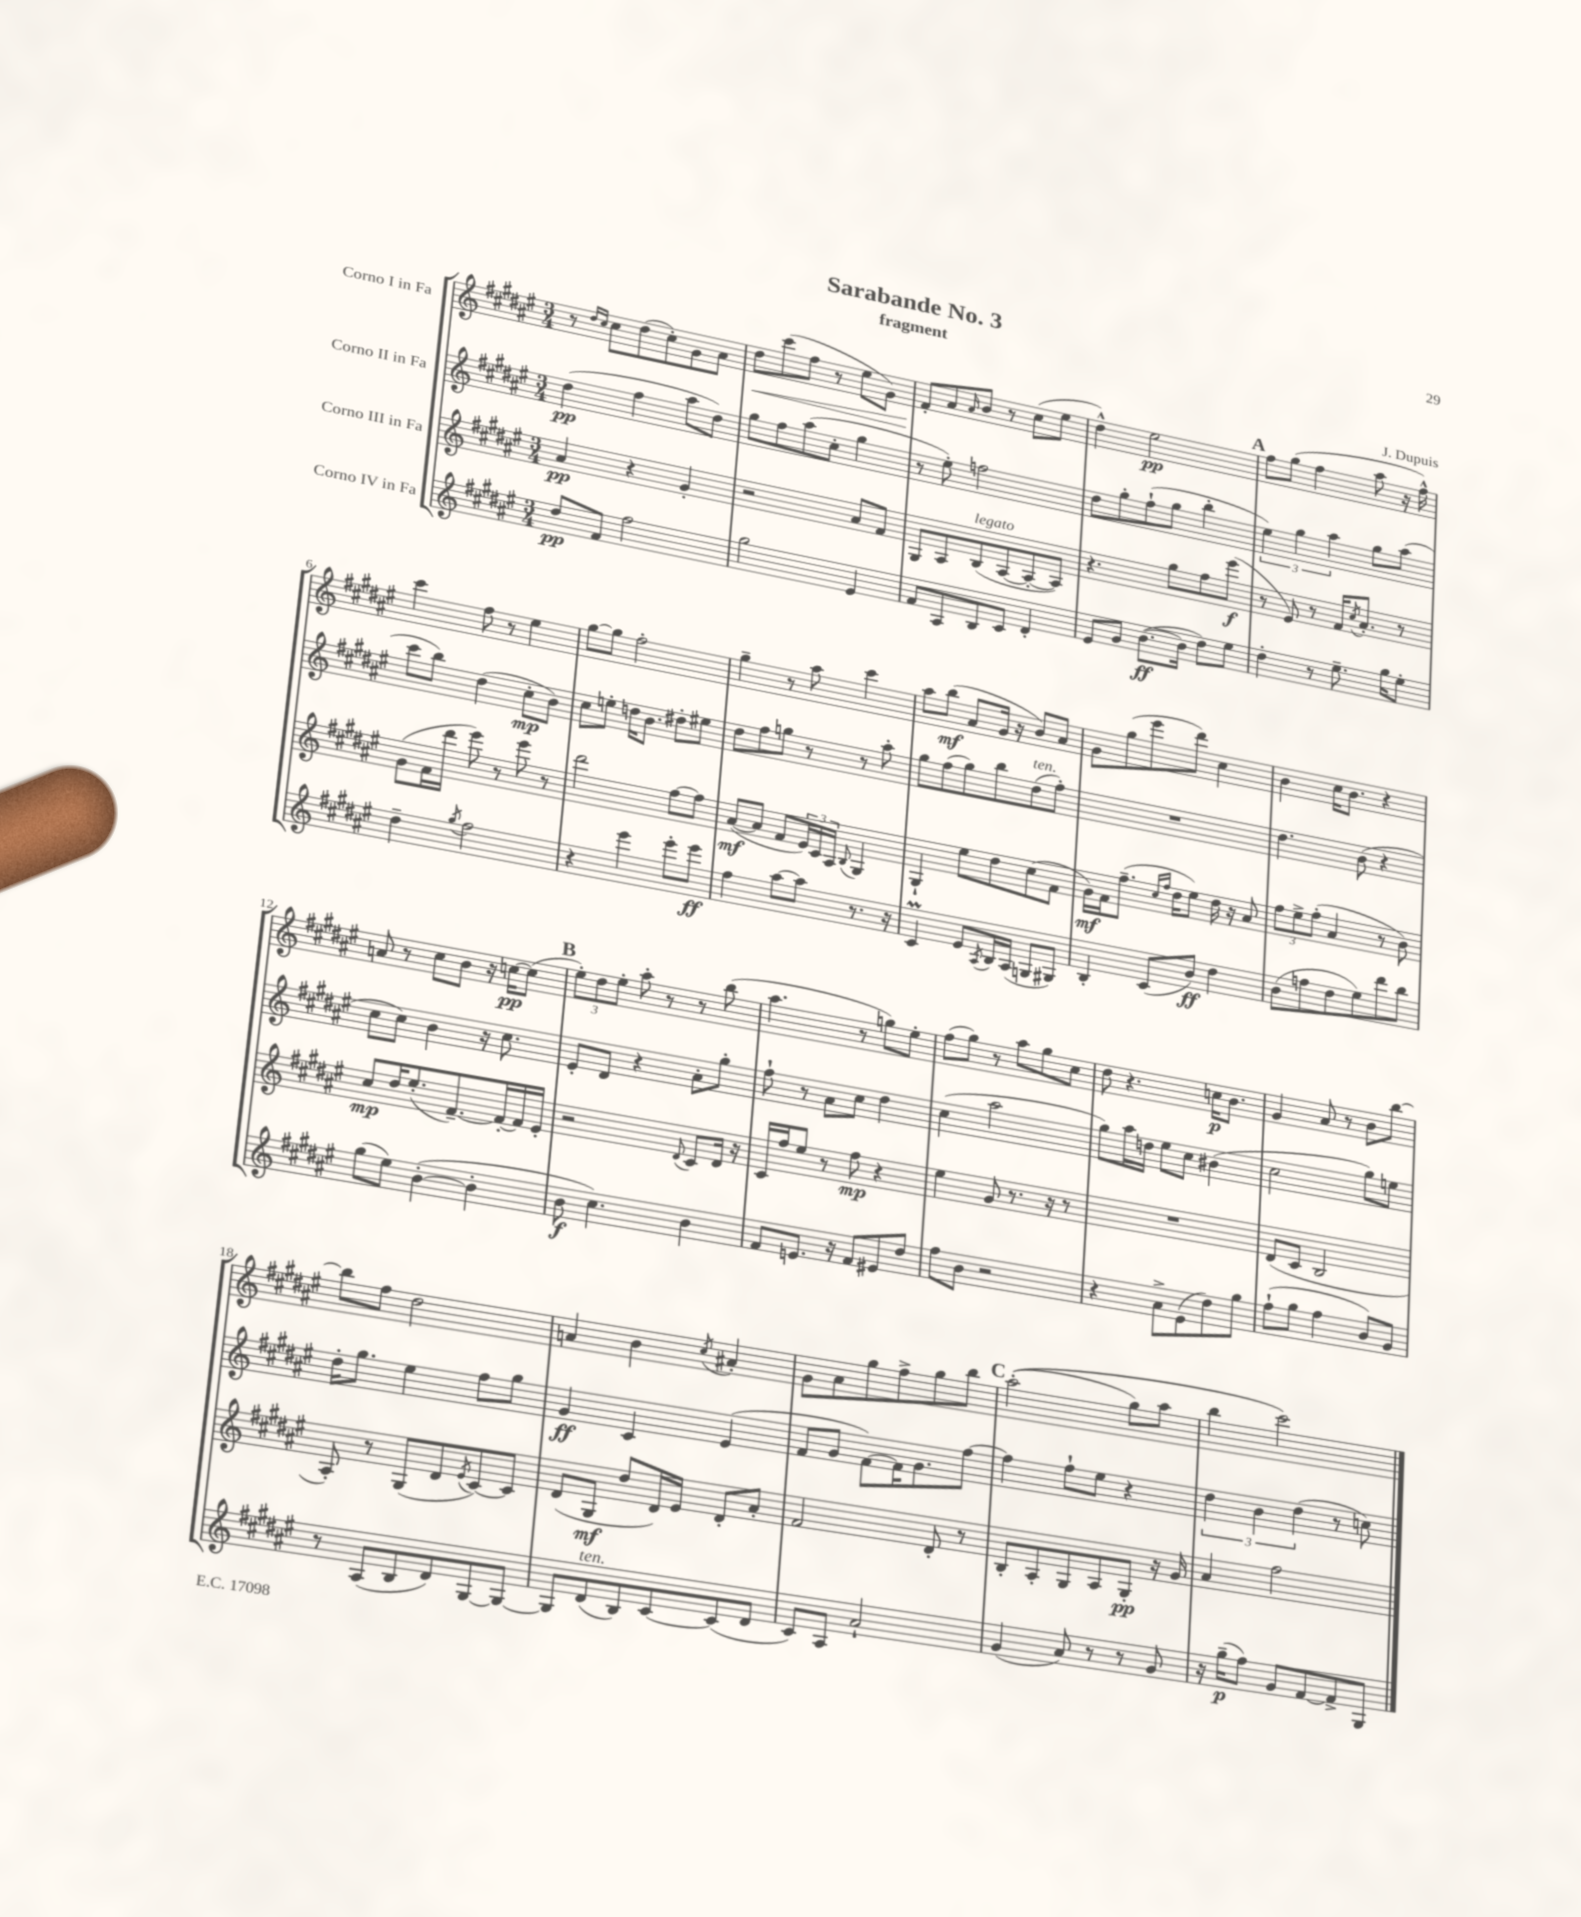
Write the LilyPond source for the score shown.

\header { title = "Sarabande No. 3" composer = "J. Dupuis" subtitle = "fragment" }
<<
\new StaffGroup <<
\new Staff = "s0" \with { instrumentName = "Corno I in Fa" } {
    \clef treble \key fis \major \numericTimeSignature \time 3/4
    r8 \grace { dis''16 cis''16 } cis''8 dis''8( cis''8-.) gis'8 ais'8 |
    dis''8\< cis'''8( fis''8 r8 eis''8 gis'8) |
    fis'8-.\! ais'8 \grace { ais'16 } b'8 r8 cis''8( eis''8 |
    dis''4-^) eis''2\pp |
    \mark \markup { \bold "A" } fis''8 gis''8( fis''4 ais''8 r16 fis''16-^) |
    cis'''4 fis''8 r8 eis''4 |
    gis''8~ gis''8 fis''2-. |
    gis''4-- r8 ais''8 cis'''4 |
    ais''8 b''8\mf( ais'8 gis'16 r16 b'8) ais'8 |
    gis'8 gis''8( eis'''8 dis'''8) cis''4 |
    b'4 cis''16 b'8. r4 |
    a'8 r8 cis''8 b'8 r16 c''16~\pp c''8( |
    \mark \markup { \bold "B" } \tuplet 3/2 { eis''8-.) dis''8 eis''8-. } ais''8-. r8 r8 b''8( |
    ais''4. r8 g''8) eis''8-. |
    fis''8( gis''8) r8 ais''8 gis''8 cis''8 |
    dis''8 r4. c''16\p b'8. |
    gis'4 ais'8 r8 b'8 b''8~ |
    b''8 fis''8 dis''2 |
    a'4 b'4 \acciaccatura { cis''8 } ais'4-. |
    gis'8 ais'8 gis''8 fis''8-> gis''8 b''8 |
    \mark \markup { \bold "C" } ais''2-.(\( gis''8) ais''8 |
    b''4 cis'''2\) \bar "|." |
}
\new Staff = "s1" \with { instrumentName = "Corno II in Fa" } {
    \clef treble \key fis \major \numericTimeSignature \time 3/4
    dis''4\pp( fis''4 ais''8 dis''8) |
    gis''8 fis''8 ais''8( cis''8-. gis''4 |
    r8 eis''8-.) f''2 |
    dis''8 gis''8-. fis''8-!( gis''8 b''4-. |
    \mark \markup { \bold "A" } \tuplet 3/2 { eis''4) gis''4 ais''4 } gis''8 ais''8( |
    cis'''8 b''8) dis''4( cis''8-.\mp b'8) |
    cis''8 e''8-. d''16 b'8. dis''8-. eis''8 |
    dis''8 fis''8 g''8 r8 r8 ais''8-. |
    gis''8 fis''8( gis''8) b''8 dis''8^\markup { \italic "ten." }( fis''8-.) |
    R2. |
    dis''4. b'8( r4 |
    cis''8 cis''8) b'4 r16 cis''8. |
    \mark \markup { \bold "B" } eis'8-. dis'8 r4 ais'8-. gis''8-. |
    fis''8-! r8 ais'8 cis''8 dis''4 |
    cis''4( ais''2 |
    gis''8) ais''16 d''16 eis''8 cis''8 bis'4( |
    cis''2 gis''8) e''8 |
    dis''16-. gis''8. eis''4 fis''8 gis''8 |
    gis'4\ff cis'4 eis'4( |
    fis'8 gis'8 fis'8~) fis'16 gis'8. fis''8~ |
    \mark \markup { \bold "C" } fis''4 fis''8-! eis''8 r4 |
    \tuplet 3/2 { dis''4 b'4 dis''4( } r8 c''8) \bar "|." |
}
\new Staff = "s2" \with { instrumentName = "Corno III in Fa" } {
    \clef treble \key fis \major \numericTimeSignature \time 3/4
    ais'4\pp r4 gis'4-. |
    r2 ais'8 fis'8 |
    gis8 ais8 b8^\markup { \italic "legato" }( ais8~ ais8~-. ais8) |
    r4. gis''8 fis''8 eis'''8\f( |
    \mark \markup { \bold "A" } r8 eis'8) r8 fis'16 \acciaccatura { cis''8 } ais'8.-. r8 |
    gis'8( fis'16 dis'''16 eis'''8) r8 eis'''8 r8 |
    dis'''2 fis''8~ fis''8 |
    ais'8~\mf( ais'8 fis'8 \tuplet 3/2 { eis'16) cis'16 ais16 } \appoggiatura { b8 } gis4 |
    gis4-! eis''8 dis''8 cis''8( fis'8 |
    gis'16\mf) fis'16 fis''8.--( \grace { cis''16 fis''16 } dis''16 eis''8) dis''16 r16 ais'8 |
    \tuplet 3/2 { fis''8 eis''8-> fis''8-.( } ais'4 r8 b'8) |
    cis''8\mp dis''16 eis''8.-.( fis'8.~--) fis'16~-. fis'16 eis'16-. |
    \mark \markup { \bold "B" } r2 \appoggiatura { dis'8 } cis'8 dis'16 r16 |
    cis'16 fis''16 eis''8 r8 fis''8\mp r4 |
    eis''4 gis'8 r8. r16 r8 |
    R2. |
    dis'8( cis'8 b2 |
    ais8-.) r8 gis8( dis'8 \acciaccatura { eis'8 } cis'8~) cis'8 |
    dis'8( gis8\mf dis''8 dis'16) eis'16 dis'8-. ais'8-. |
    fis'2 dis'8-. r8 |
    \mark \markup { \bold "C" } b8-. ais8-. gis8 ais8 gis8-.\pp r16 gis'16 |
    ais'4 fis''2 \bar "|." |
}
\new Staff = "s3" \with { instrumentName = "Corno IV in Fa" } {
    \clef treble \key fis \major \numericTimeSignature \time 3/4
    dis''8\pp fis'8 fis''2 |
    gis''2 eis'4 |
    fis'8 ais8 b8 cis'8 dis'4-. |
    eis'8 gis'8 b'8.~\ff( b'16 dis''8) eis''8 |
    \mark \markup { \bold "A" } dis''4-. r8 eis''8.-- gis''16 eis''8-. |
    dis''4-- \acciaccatura { gis''8 } fis''2 |
    r4 eis'''4 eis'''8-. eis'''8\ff |
    fis''4 ais''8~ ais''8 r8. r16 |
    cis'4\prall eis'8 \acciaccatura { ais8 } b16 ais16( g8 gis8) |
    b4-. cis'8( b'8\ff) dis''4 |
    b'8( f''8 dis''8 eis''8) dis'''8 b''8 |
    gis''8( eis''8) b'4~-.( b'4-. |
    \mark \markup { \bold "B" } b'8\f cis''4.) b'4 |
    fis'8 e'8. r16 fis'8 eis'8 dis''8 |
    fis''8 b'8 r2 |
    r4 ais'8-> eis'8( dis''8) gis''8 |
    fis''8-!( gis''8 fis''4 b'8) gis'8 |
    r8 ais8( b8 dis'8) gis8~ gis8~ |
    gis8 dis'8^\markup { \italic "ten." }( b8) cis'8~ cis'8( dis'8 |
    cis'8) ais8 ais'2-! |
    \mark \markup { \bold "C" } gis'4( ais'8) r8 r8 gis'8 |
    r16 gis''16--\p( fis''8) gis'8 fis'8~ fis'8-> gis8 \bar "|." |
}
>>
>>
